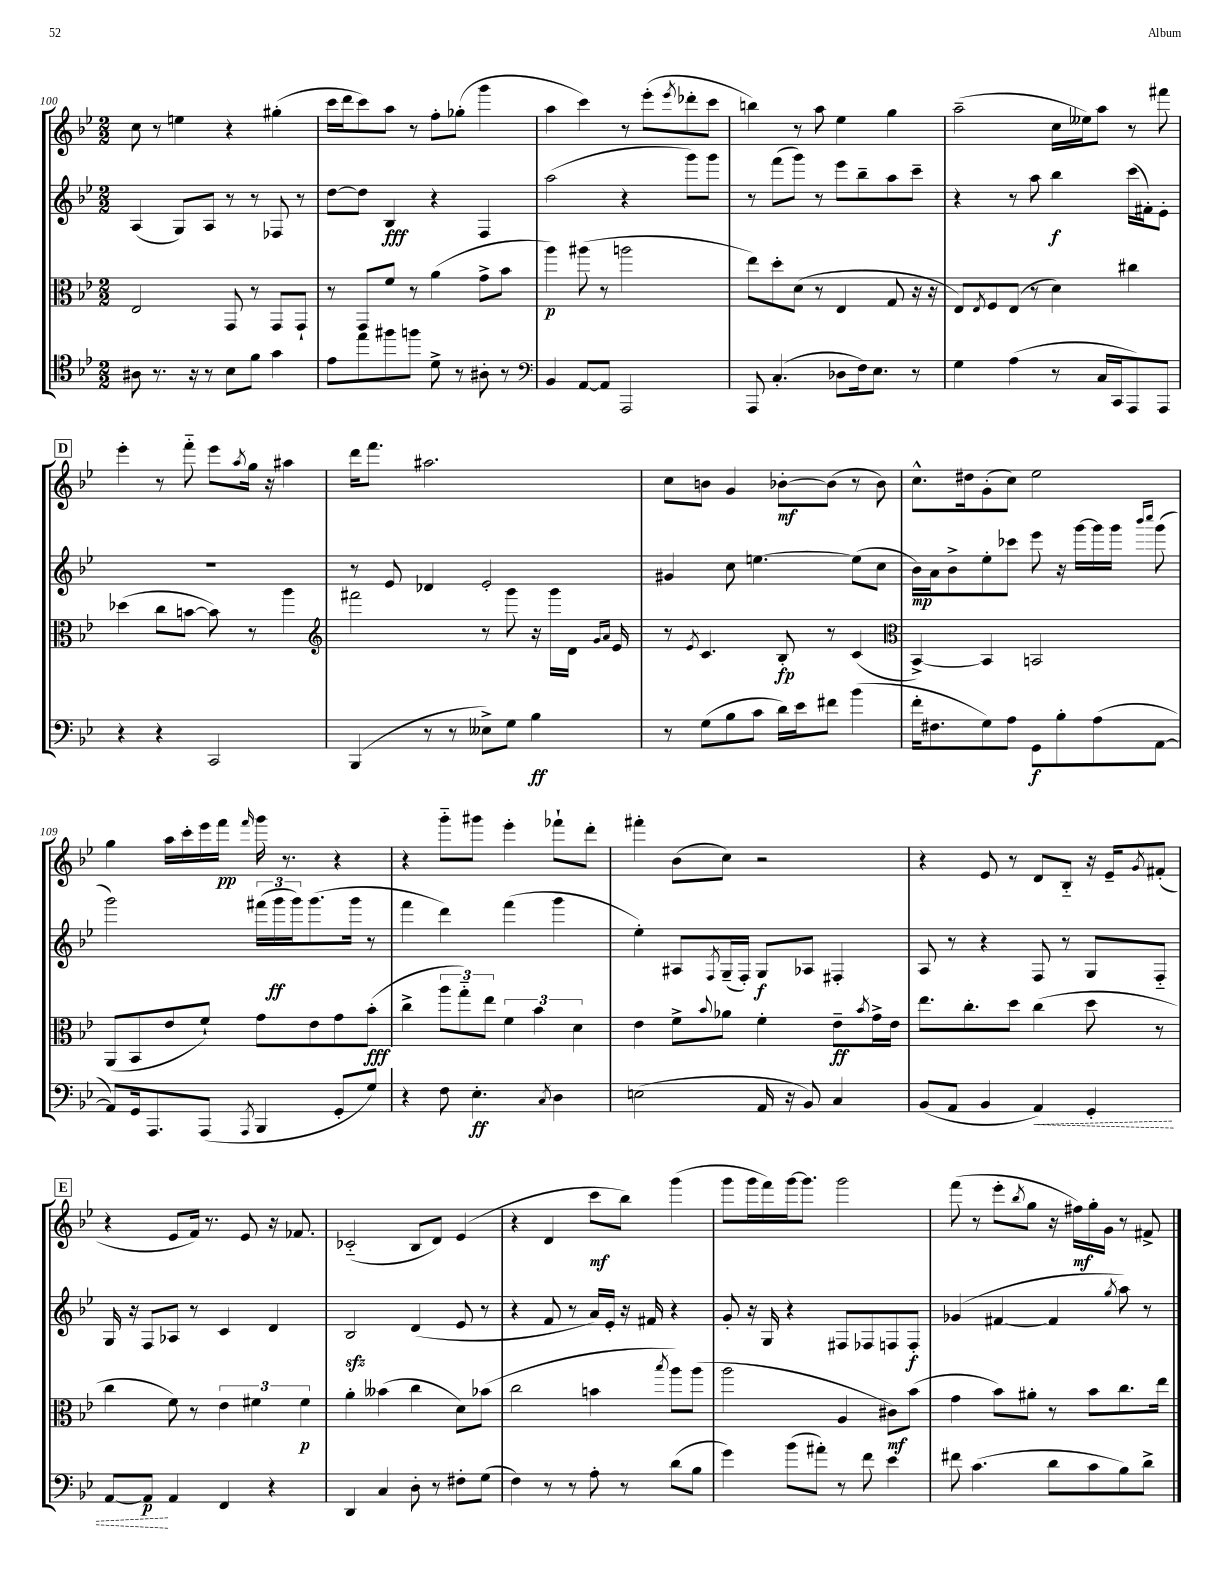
<<
\new StaffGroup <<
\new Staff = "s0" {
    \clef treble \key bes \major \numericTimeSignature \time 2/2
    c''8 r8 e''4 r4 gis''4-.( |
    c'''16 d'''16 c'''8) a''8 r8 f''8-. ges''8-.( g'''4 |
    a''4 c'''4) r8 ees'''8-.( \acciaccatura { ees'''8 } des'''8-. c'''8 |
    b''4) r8 a''8 ees''4 g''4 |
    a''2--( c''16 eeses''16) a''8 r8 fis'''8 |
    \mark \markup { \box "D" } ees'''4-. r8 f'''8-_ ees'''8 \acciaccatura { a''8 } g''16 r16 ais''4 |
    d'''16 f'''8. ais''2. |
    c''8 b'8 g'4 bes'8~-.\mf bes'8( r8 bes'8) |
    c''8.-^ dis''16 g'8-.( c''8) ees''2 |
    g''4 a''16 c'''16-. ees'''16 f'''16\pp \grace { f'''16 } g'''16 r8. r4 |
    r4 g'''8-_ gis'''8 ees'''4-. fes'''8-! d'''8-. |
    fis'''4-. bes'8( c''8) r2 |
    r4 ees'8 r8 d'8 bes8-_ r16 ees'16-- \acciaccatura { g'8 } fis'8-.( |
    \mark \markup { \box "E" } r4 ees'8 f'16) r8. ees'8 r16 fes'8. |
    ces'2-_( bes8 d'8) ees'4( |
    r4 d'4 c'''8\mf bes''8) g'''4( |
    g'''8 g'''16 f'''16) g'''16~ g'''8. g'''2 |
    f'''8( r8 ees'''8-. \acciaccatura { bes''8 } g''8 r16 fis''16\mf) g''16-. g'16 r8 fis'8-> \bar "|." |
}
\new Staff = "s1" {
    \clef treble \key bes \major \numericTimeSignature \time 2/2
    a4( g8) a8 r8 r8 fes8 r8 |
    d''8~ d''8 bes4\fff r4 f4 |
    a''2( r4 g'''8) g'''8 |
    r8 f'''8( g'''8) r8 ees'''8 bes''8-- a''8 c'''8-- |
    r4 r8 a''8 bes''4\f c'''16( fis'16-.) ees'8-. |
    \mark \markup { \box "D" } R1 |
    r8 ees'8 des'4 ees'2-. |
    gis'4 c''8 e''4.~ e''8( c''8 |
    bes'16\mp) a'16 bes'8-> ees''8-. ces'''8 ees'''8 r16 g'''16~ g'''16 g'''16 \grace { bes'''16 c''''16 } g'''8( |
    g'''2) \tuplet 3/2 { fis'''16( g'''16\ff g'''16) } g'''8.( g'''16 r8 |
    f'''4 d'''4) f'''4( g'''4 |
    ees''4-.) ais8 \acciaccatura { f8 } g16--( f16-.) g8\f aes8 fis4-. |
    a8 r8 r4 f8 r8 g8 f8-_ |
    \mark \markup { \box "E" } g16 r16 f8 aes8 r8 c'4 d'4 |
    bes2\sfz d'4( ees'8 r8 |
    r4 f'8 r8 a'16) ees'16-. r16 fis'16 r4 |
    g'8-. r16 g16 r4 fis8 fes8 f8 f8-.\f |
    ges'4( fis'4~ fis'4 \acciaccatura { g''8 } a''8) r8 \bar "|." |
}
\new Staff = "s2" {
    \clef alto \key bes \major \numericTimeSignature \time 2/2
    ees2 g,8 r8 g,8 g,8-! |
    r8 g,8 f'8 r8 a'4( g'8-> bes'8 |
    a''4\p) ais''8( r8 a''2 |
    ees''8) d''8-. d'8( r8 ees4 g8 r16 r16 |
    ees8) \acciaccatura { ees8 } f8 ees8( r8 d'4) cis''4 |
    \mark \markup { \box "D" } des''4( c''8 b'8~ b'8) r8 a''4 |
    \clef treble fis'''2 r8 g'''8 r16 g'''16 d'16 \grace { g'16 a'16 } ees'16 |
    r8 \acciaccatura { ees'8 } c'4. bes8-.\fp r8 c'4( |
    \clef alto bes,4~->) bes,4 b,2 |
    a,8( bes,8 ees'8 f'8-!) g'8 ees'8 g'8 bes'8-.\fff( |
    c''4-> \tuplet 3/2 { a''8 g''8-_) ees''8 } \tuplet 3/2 { f'4 bes'4 d'4 } |
    ees'4 f'8-> \appoggiatura { bes'8 } aes'8 f'4-. ees'8--\ff \acciaccatura { bes'8 } g'16-> ees'16 |
    ees''8. c''8.-. d''8 c''4( d''8 r8 |
    \mark \markup { \box "E" } c''4 f'8) r8 \tuplet 3/2 { ees'4 fis'4 fis'4\p } |
    a'4-. beses'4( c''4 d'8) bes'8( |
    c''2 b'4 \acciaccatura { bes''8 } a''8) a''8( |
    a''2 a4 cis'8\mf) bes'8( |
    g'4 bes'8) ais'8-. r8 bes'8 c''8. ees''16 \bar "|." |
}
\new Staff = "s3" {
    \clef tenor \key bes \major \numericTimeSignature \time 2/2
    ais8 r8. r16 r8 bes8 f'8 g'4 |
    ees'8 ees''8 fis''8 f''8 d'8-> r8 ais8-. r8 |
    \clef bass bes,4 a,8~ a,8 a,,2 |
    a,,8 c4.-.( des8 f16) ees8. r8 |
    g4 a4( r8 c16 c,16 a,,8) a,,8 |
    \mark \markup { \box "D" } r4 r4 c,2 |
    bes,,4( r8 r8 eeses8->) g8 bes4\ff |
    r8 g8( bes8 c'8 d'16) ees'16 fis'8 bes'4( |
    f'16-. fis8. g8) a8 g,8\f bes8-. a8( a,8~ |
    a,8) g,16 a,,8. a,,8( \acciaccatura { a,,8 } bes,,4 g,8-. g8) |
    r4 f8 ees4.-.\ff \acciaccatura { c8 } d4 |
    e2( a,16 r16 bes,8) c4 |
    bes,8( a,8 bes,4 \once \override Hairpin.style = #'dashed-line a,4\<) g,4-. |
    \mark \markup { \box "E" } a,8~ a,8\p\! a,4 f,4 r4 |
    d,4 c4 d8-. r8 fis8-. g8( |
    f4) r8 r8 a8-. r8 d'8( bes8 |
    g'4) bes'8( ais'8-.) r8 f'8 ees'4 |
    fis'8 c'4.( d'8 c'8 bes8) d'8-> \bar "|." |
}
>>
>>
\layout { \context { \Score currentBarNumber = #100 } }
